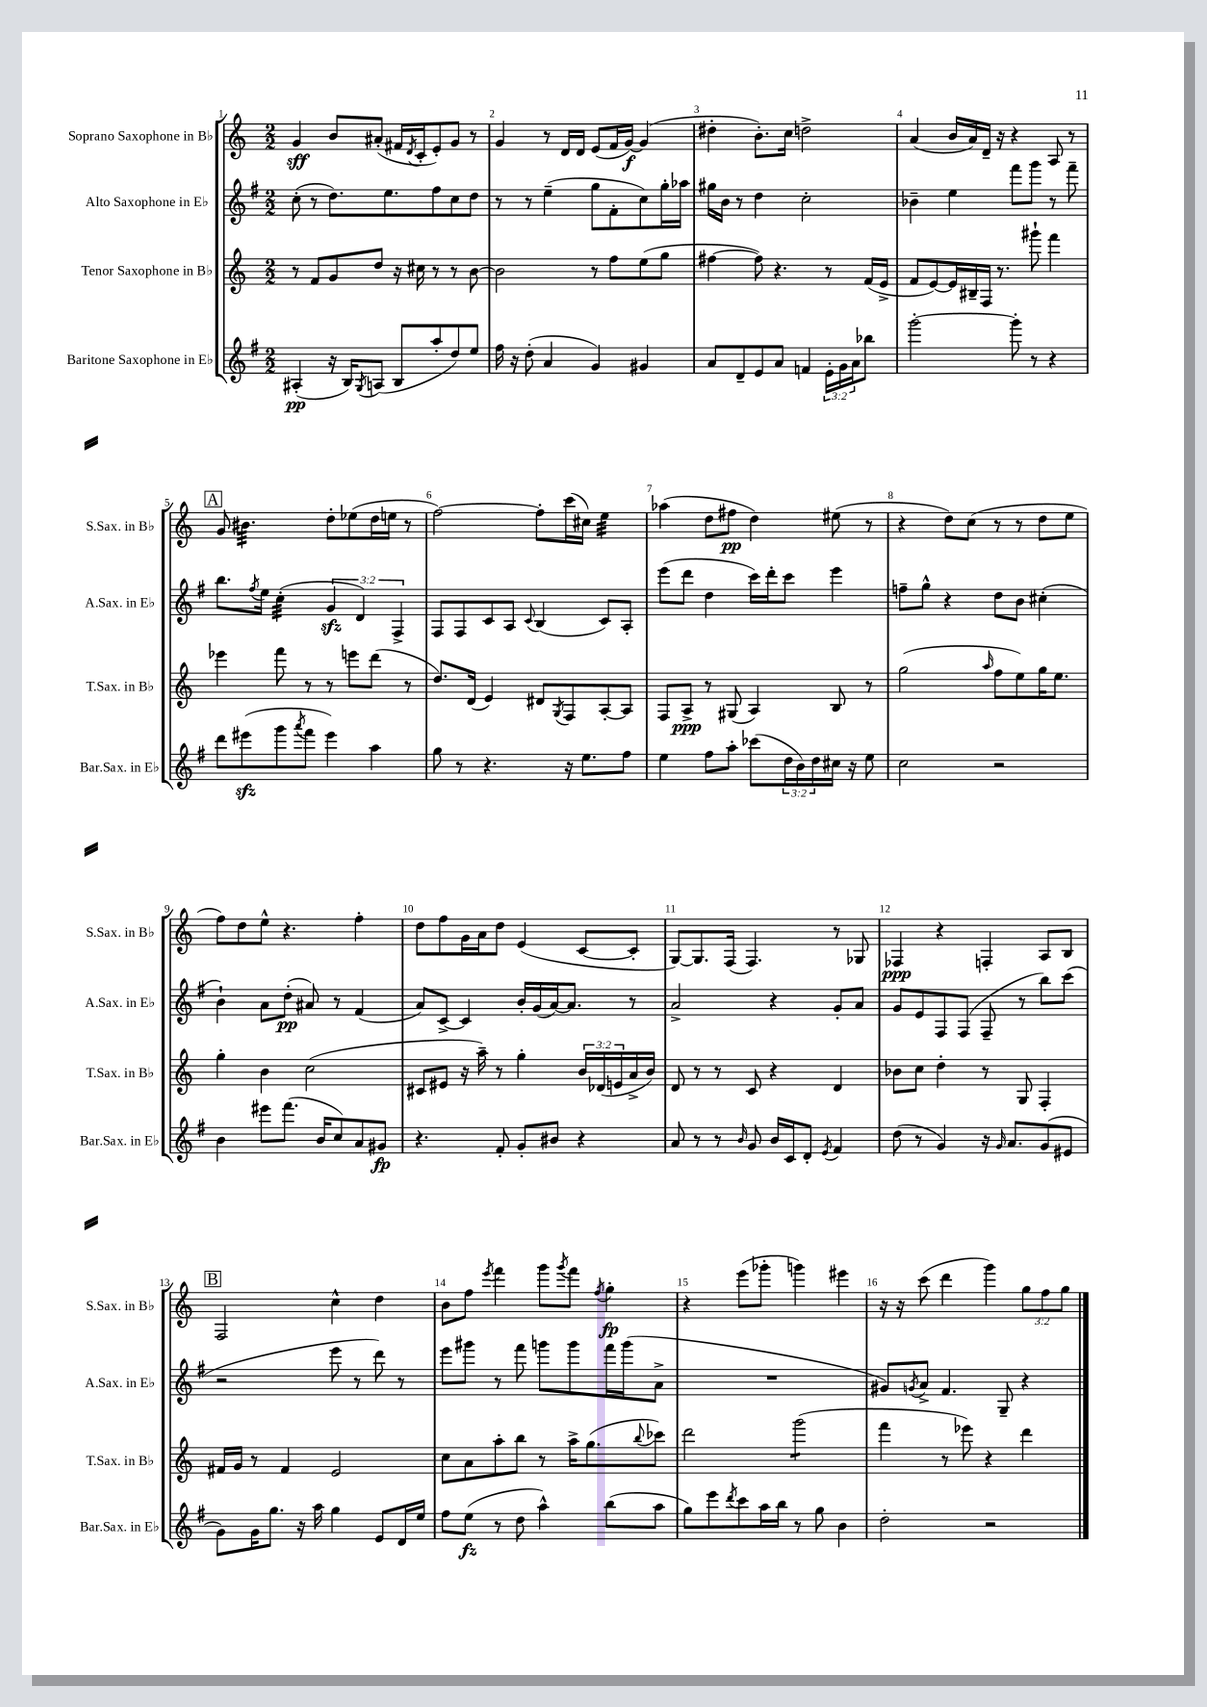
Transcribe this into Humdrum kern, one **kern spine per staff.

**kern	**kern	**kern	**kern
*staff4	*staff3	*staff2	*staff1
*clefG2	*clefG2	*clefG2	*clefG2
*k[f#]	*k[]	*k[f#]	*k[]
*M2/2	*M2/2	*M2/2	*M2/2
(4A#'	8r	(8cc'	4g
.	8f	8r	.
16r	8g	8.dd)	8b
16B)	.	.	.
8qG	.	.	.
(8A	8dd	.	(8a#'
.	.	8.ee	.
8B	16r	.	16f#
.	.	.	8qd
.	16cc#	.	16c'
8aa'	8r	8ff#	8e')
8dd)	8r	8cc	8g
8ee	[8b	8dd	8r
=	=	=	=
16ff#	2b]	8r	4g
16r	.	.	.
(8dd'	.	8r	.
4a	.	(4ee~	8r
.	.	.	16d
.	.	.	16d
4g)	8r	8gg	(8e
.	8ff	8f#'	16f
.	.	.	[16g)
4g#	(8ee	8cc)	(4g]
.	8gg	16gg'	.
.	.	16aa-	.
=	=	=	=
8a	[4ff#	16gg#	4dd#'
.	.	16b	.
8d~	.	8r	.
8e	8ff#])	4dd	8.b')
8a	4.r	.	.
.	.	.	16cc
4f	.	2cc'	2dd^
24e'	8r	.	.
24g	.	.	.
24a	.	.	.
8bb-	(16f	.	.
.	16e^	.	.
=	=	=	=
[2ggg'	8f	4b-~	(4a
.	[8e)	.	.
.	16e]	4ee	16b
.	16B#~	.	16a)
.	16F	.	16d~
.	8.r	.	16r
8ggg']	.	8fff#	4r
8r	8ggg#`	8ggg	.
4r	4fff	8r	8A
.	.	8fff#~	8r
=	=	=	=
8ddd	4eee-	8.bb	8g
(8eee#	.	.	4.b#
.	.	8qff#	.
.	.	16ee	.
8ggg	8fff	(4cc'	.
8qaaa	.	.	.
8fff#	8r	.	.
4eee#)	8r	6g	8dd'
.	8eee	.	(8ee-
.	.	6d)	.
4aa	(8ddd	.	16dd
.	.	.	16ee
.	.	6F#^	.
.	8r	.	8r
=	=	=	=
8gg	8.dd)	8F#	[2ff)
8r	.	8F#	.
.	(16d	.	.
4.r	4e)	8c	.
.	.	8A	.
.	.	8qqc	.
.	8d#	(4B	8ff']
.	8qG	.	.
16r	8F	.	(16ccc
8.ee	.	.	16cc#)
.	[8A'	8c)	4ee
8ff#	8A]	8A'	.
=	=	=	=
4ee	8F	(8eee	(4aa-
.	8A^	8ddd	.
8ff#	8r	4dd	8dd
8aa'	(8G#	.	8ff#
(8ccc-	4A)	16ccc)	4dd)
.	.	16ddd'	.
24dd	.	8ccc	.
24b)	.	.	.
24dd	.	.	.
16cc#	8B	4eee	(8ee#
16r	.	.	.
8ee	8r	.	8r
=	=	=	=
2cc	(2gg	8ff~	4r
.	.	8gg^^	.
.	.	4r	8dd)
.	.	.	(8cc
.	16qqaa	.	.
2r	8ff	8dd	8r
.	8ee)	8b	8r
.	16gg	(4cc#'	8dd
.	8.ee	.	.
.	.	.	8ee
=	=	=	=
4b	4gg'	4b`)	8ff)
.	.	.	8dd
8eee#	4b	8a	8ee^^
(8.fff#	.	(8dd'	4.r
.	(2cc	8a#)	.
16b	.	.	.
8cc)	.	8r	.
8a	.	(4f#	4ff'
8g#	.	.	.
=	=	=	=
4.r	8c#	8a)	8dd
.	8e#	[8c^	8ff
.	16r	4c]	16g
.	16aa~)	.	16a
8f#'	8r	.	8dd
8g'	4gg'	16b'	(4e
.	.	(16g	.
8b#	.	[16a)	.
.	.	8.a]	.
4r	24b	.	[8c
.	(24d-	.	.
.	24e	.	.
.	16a^	8r	8c']
.	16b)	.	.
=	=	=	=
8a	8d	2a^	[8G)
8r	8r	.	8.G]
8r	8r	.	.
.	.	.	(16F
16qqb	.	.	.
8g	8c	.	4.F)
16b	4r	4r	.
16c	.	.	.
8d'	.	.	.
8qe	.	.	.
4f#	4d	8g'	8r
.	.	8a	8G-
=	=	=	=
(8dd	8b-	8g	4F-
8r	8cc	8e	.
4g)	4dd'	8F#	4r
.	.	(8F#	.
16r	8r	8F#~	4F'
16qqg	.	.	.
8.a	.	.	.
.	8G	8r	.
(8g	4F'	8bb)	8A
8e#	.	(8ccc	8B
=	=	=	=
8g)	16f#	2r	2F
.	16g	.	.
16g	8r	.	.
8.gg	.	.	.
.	4f#	.	.
16r	.	.	.
16aa	.	.	.
4gg	2e	8eee	4cc^^
.	.	8r	.
8e	.	8ddd)	4dd
16d	.	8r	.
16ee	.	.	.
=	=	=	=
8ff#	8cc	8eee	8b
(8ee	8a	8ggg#	8ff
.	.	.	8qeee
8r	8aa'	8r	4fff
8dd	8bb	8fff#	.
4aa^^)	8r	8ggg	8ggg
.	.	.	8qggg
.	16aa^	8ggg	8fff
.	(8.gg	.	.
.	.	.	8qff
(8bb	.	16fff#	4gg'
.	.	(16ggg	.
.	8qqbb	.	.
8aa	8ccc-)	8a^	.
=	=	=	=
8gg)	2ddd	1r	4r
8eee	.	.	.
8qddd	.	.	.
8ccc	.	.	(8eee
16aa	.	.	8ggg-'
16bb	.	.	.
8r	(2ggg	.	4ggg)
8gg	.	.	.
4b	.	.	4eee#
=	=	=	=
2dd'	4fff	8g#)	16r
.	.	.	16r
.	.	8qg	.
.	.	8a^	(8ccc
.	8r	4.f#	4ddd
.	8eee-)	.	.
2r	4r	.	4ggg)
.	.	8G~	.
.	4ddd	4r	12gg
.	.	.	12ff
.	.	.	12gg
==	==	==	==
*-	*-	*-	*-
